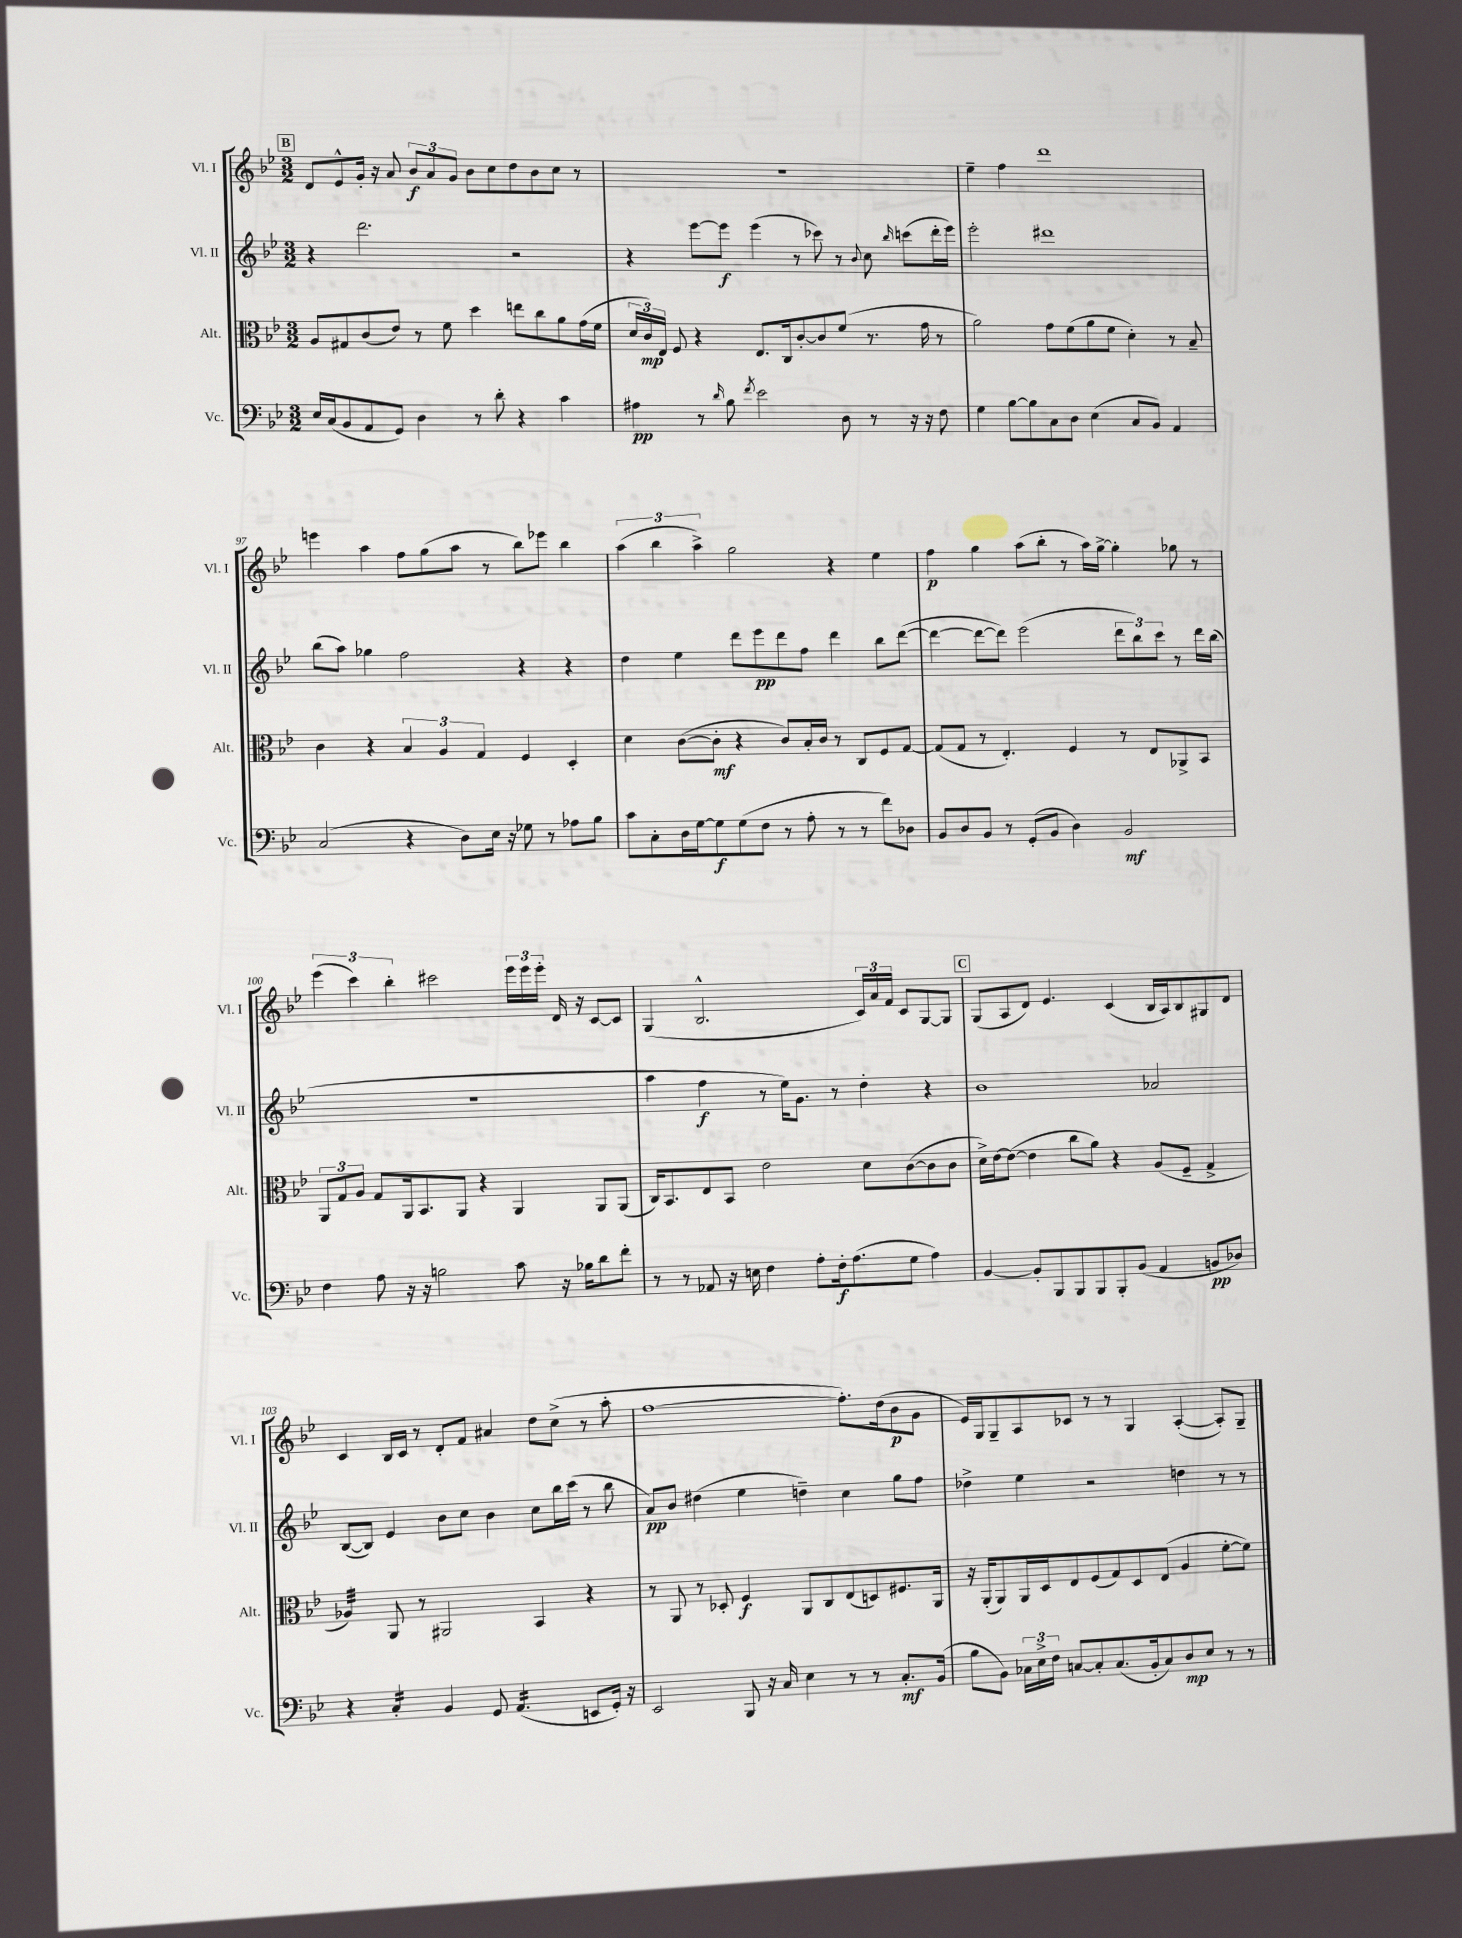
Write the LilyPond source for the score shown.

<<
\new StaffGroup <<
\new Staff = "s0" \with { instrumentName = "Vl. I" shortInstrumentName = "Vl. I" } {
    \clef treble \key bes \major \numericTimeSignature \time 3/2
    \autoBeamOff \mark \markup { \box "B" } d'8[ ees'8-^ g'16]-. r16 a'8 \tuplet 3/2 { bes'8[\f a'8 g'8] } bes'8[ c''8 d''8 bes'8 c''8] r8 |
    R1. |
    ees''4-- f''4 d'''1 |
    e'''4 a''4 f''8[ g''8( a''8] r8 bes''8[) ees'''8] bes''4 |
    \tuplet 3/2 { a''4( bes''4 a''4->) } g''2 r4 ees''4 |
    f''4\p g''4 a''8[( bes''8]-. r8 a''16[) g''16]~-> g''4-. ges''8 r8 |
    \tuplet 3/2 { ees'''4( c'''4) bes''4-. } cis'''2 \tuplet 3/2 { ees'''16[ ees'''16 ees'''16]-. } d'16 r16 c'8[~ c'8] |
    g4( bes2.-^ \tuplet 3/2 { c'16[) a'16 f'16] } c'8[ g8~ g8] |
    \mark \markup { \box "C" } g8[( a8 d'8]) ees'4. c'4( bes16[ a16) bes8 gis8 d'8] |
    c'4 bes16[ c'16] r8 d'8[-. f'8] ais'4 d''8[ c''8]->( r8 a''8-. |
    f''1~ f''8.[-.) d''16( bes'8\p g'8] |
    ees'16[) g16 g8-- a8 ces'8] r8 r8 g4 a4~-.( a8[-.) g8]-- \bar "|." |
}
\new Staff = "s1" \with { instrumentName = "Vl. II" shortInstrumentName = "Vl. II" } {
    \clef treble \key bes \major \numericTimeSignature \time 3/2
    \autoBeamOff \mark \markup { \box "B" } r4 d'''2. r2 |
    r4 ees'''8[~ ees'''8]\f ees'''4( r8 ces'''8) r8 \appoggiatura { bes'8 } c''8 \grace { bes''16 } c'''8[( d'''16-. ees'''16]) |
    ees'''2-. dis'''1 |
    bes''8[( a''8]) ges''4 f''2 r4 r4 |
    d''4 ees''4 d'''8[ ees'''8\pp d'''8 f''8] d'''4 bes''8[ d'''8]~( |
    d'''4~ d'''8[~ d'''8]) ees'''2( \tuplet 3/2 { d'''8[ bes''8) c'''8] } r8 d'''16[ bes''16]( |
    R1. |
    a''4 f''4\f r8 ees''16[) g'8.] r8 d''4-. r4 |
    \mark \markup { \box "C" } bes'1 aes'2 |
    bes8[~( bes8]) ees'4 bes'8[ c''8] bes'4 c''8[ bes''16 c'''16]( r8 bes''8 |
    a'8[\pp) bes'8] dis''4( ees''4 d''4--) c''4 g''8[ f''8] |
    des''4-> ees''4 r2 d''4 r8 r8 \bar "|." |
}
\new Staff = "s2" \with { instrumentName = "Alt." shortInstrumentName = "Alt." } {
    \clef alto \key bes \major \numericTimeSignature \time 3/2
    \autoBeamOff \mark \markup { \box "B" } a8[ gis8 c'8( ees'8]) r8 f'8 d''4 e''8[ c''8 a'8 g'16( f'16] |
    \tuplet 3/2 { d'16[ c'16\mp) ees16] } f8 r4 ees8.[ c16 c'8~-. c'8 f'8]( r8. g'16 r8 |
    a'2) g'8[ f'8( a'8 f'8] d'4-.) r8 bes8-- |
    c'4 r4 \tuplet 3/2 { bes4 a4 g4 } f4 d4-. |
    d'4 c'8[~( c'8]-.\mf r4 c'8[) bes16-. c'16] r8 c8[ f8 g8]~ |
    g8[( g8] r8 ees4.-.) f4 r8 ees8[ aes,8-> bes,8] |
    \tuplet 3/2 { a,8[ g8 a8] } g8[ a,16 bes,8. a,8] r4 a,4 a,8[ a,8]( |
    c16[) bes,8. ees8 bes,8] ees'2 d'8[ c'8~( c'8 c'8] |
    \mark \markup { \box "C" } d'16[->) ees'16~ ees'8]~( ees'4 c''8[ a'8]) r4 a8[( f8]-- g4-> |
    aes4:32) a,8 r8 ais,2 bes,4 r4 |
    r8 a,8 r8 des8-. f4\f a,8[ c8 ees8( d8) fis8. a,16] |
    r16 a,16[-.( a,8) a,16 d16 ees8 f8( g8) d8 ees8]( a4 f'8[~-. f'8]) \bar "|." |
}
\new Staff = "s3" \with { instrumentName = "Vc." shortInstrumentName = "Vc." } {
    \clef bass \key bes \major \numericTimeSignature \time 3/2
    \autoBeamOff \mark \markup { \box "B" } ees16[ c16( bes,8 a,8 g,8]) d4 r8 d'8-. r4 c'4 |
    ais4\pp r8 \grace { d'16 } bes8 \acciaccatura { f'8 } ees'2 d8 r8 r16 r16 f8 |
    g4 bes8[~ bes8 c8 d8] ees4( c8[ bes,8]) a,4 |
    c2( r4 d8[) ees16] r16 ges8 r8 aes8[ bes8] |
    c'8[ c8-. d16 g16~ g8\f g8( f8] r8 a8-. r8 r8 f'8[) des8] |
    bes,8[ d8 bes,8] r8 g,8[-.( bes,8] d4) bes,2\mf |
    f4 a8 r16 r16 b2 c'8 r16 bes16[ d'8 f'8]-. |
    r8 r8 aes,8 r16 e16 f4 a8[-. f16-.\f a8.( g8] a4) |
    \mark \markup { \box "C" } bes,4~ bes,8[-. bes,,8 bes,,8 bes,,8 bes,,8-. bes,8]( a,4 b,8[\pp des8]) |
    r4 c4:16-. bes,4 g,8 a,4.:16( e,8[ g,16]-.) r16 |
    ees,2 bes,,8 r16 c16 ees4 r8 r8 c8.[-.\mf bes,16]( |
    bes8[ bes,8]) \tuplet 3/2 { ces16[ ees16-> f16] } c8[~ c8-. c8.( bes,16-. c8) d8\mp ees8] r8 r8 \bar "|." |
}
>>
>>
\layout { \context { \Score currentBarNumber = #94 } }
